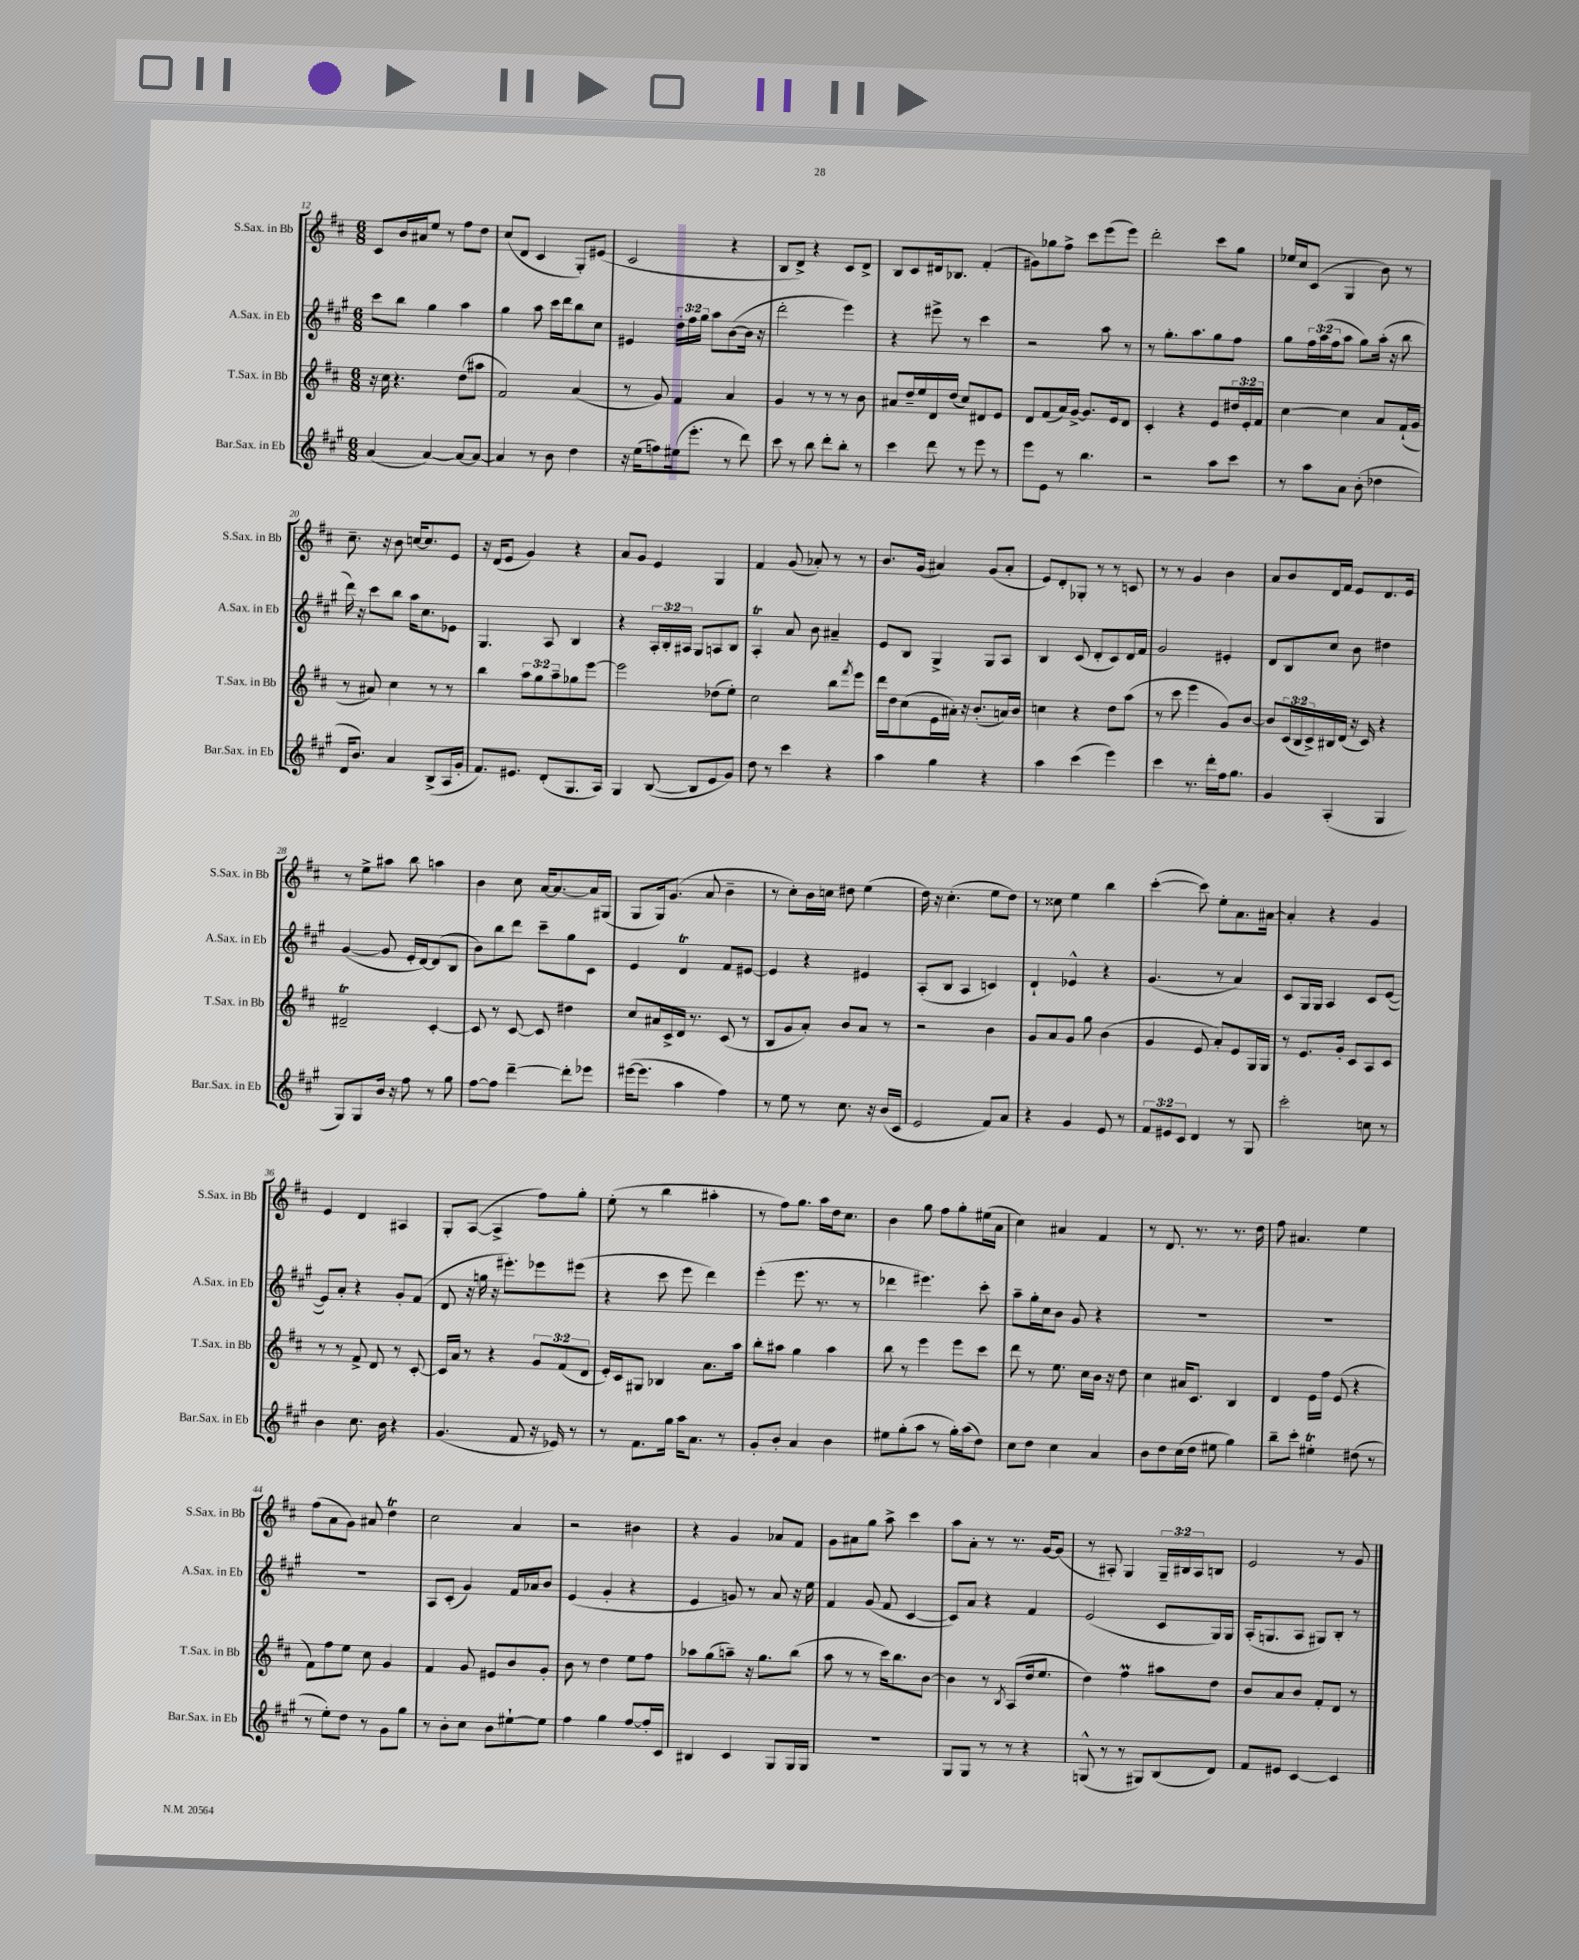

**kern	**kern	**kern	**kern
*part4	*part3	*part2	*part1
*staff4	*staff3	*staff2	*staff1
*I"Bar.Sax. in Eb	*I"T.Sax. in Bb	*I"A.Sax. in Eb	*I"S.Sax. in Bb
*I'Bar.Sax. in Eb	*I'T.Sax. in Bb	*I'A.Sax. in Eb	*I'S.Sax. in Bb
*clefG2	*clefG2	*clefG2	*clefG2
*k[f#c#g#]	*k[f#c#]	*k[f#c#g#]	*k[f#c#]
*M6/8	*M6/8	*M6/8	*M6/8
=12	=12	=12	=12
(4a/	16r	8ccc#\L	8c#/L
.	16cc#\	.	.
.	4.r	8bb\J	16b/L
.	.	.	16a#X/J
[4a/)	.	4gg#\	8ee/J
.	.	.	8r
8a/L_	(8dd\L	4aa\	8ff#\L
8a/J_	8aa#X\J	.	8dd\J
=13	=13	=13	=13
4a/]	2f#/)	4gg#\	(8cc#/L
.	.	.	8d/J
8r	.	8aa\	4c#/
8b\	.	16ccc#\LL	.
.	.	16ddd\J	.
4dd\	(4a/	8bb\	8G'/L)
.	.	8cc#\J	(8e#X/J
=14	=14	=14	=14
16r	8r	4e#X/	2c#/
(16ee\KL	.	.	.
8ffn\)	8g/)	.	.
(16ee#X\k	4f#/	24dd'\LL	.
.	.	24ff#\	.
8.eee'\J	.	.	.
.	.	24gg#\JJ	.
.	.	8aa\L	.
8r	4a/	([8b\	4r
8ddd\)	.	16b\Jk]	.
.	.	16r	.
=15	=15	=15	=15
8ccc#\	4g/	2ddd'\	8B/L
8r	.	.	8d^/J)
8bb\	8r	.	4r
8ddd'\L	8r	.	.
8bb'\J	8r	4eee\)	8c#/L
8r	8b\	.	8d^/J
=16	=16	=16	=16
4ccc#\	8a#X/L	4r	8B/L
.	16dd~/L	.	8c#/
.	16ee/	.	.
8ddd\	16d/	8eee#X^\	16d#X/k
.	(16dd/JJ	.	8.B-X/J
8r	8cc#/L)	8r	.
8eee\	8d#X/	4ccc#\	(4f#'/
8r	8e/J	.	.
=17	=17	=17	=17
8eee\L	8d/L	2r	8g#X\L)
8e\J	(8f#/	.	8gg-X\
8r	16a/L)	.	8ff#^\J
.	[16g^/JJ	.	.
4.bb\	8.g/L]	.	8ccc#\L
.	.	8aa\	(8eee\
.	16e/k	.	.
.	8d/J	8r	8eee\J)
=18	=18	=18	=18
2r	4c#'/	8r	2ddd'\
.	.	8.gg#'\L	.
.	4r	.	.
.	.	8.aa\	.
8aa\L	8e/L	8gg#\	8ccc#\L
8ccc#\J	24dd#X/L	8ff#\J	8gg\J
.	24e'/	.	.
.	24f#/JJ	.	.
=19	=19	=19	=19
8r	[4cc#\	8gg#\L	16ee-X/LL
.	.	.	16cc#/J
8aa\L	.	24ff#\L	(8c#/J
.	.	(24aa\	.
.	.	24ff#\J	.
8a\J	4cc#\]	8aa\J	4G/
(8b'\	.	8gg#\L)	.
4dd-X\	8a/L	(16aa'\Jk	8b\)
.	.	16r	.
.	(16f#`/L	8bb\	8r
.	16g/JJ	.	.
!!LO:LB:g=z
=20	=20	=20	=20
16d/KL	8r	16ddd\)	8.cc#~\
8.b/J)	.	16r	.
.	8a#X/)	8ccc#\L	.
.	.	.	16r
4a/	4cc#\	8bb\J	8b\
.	.	16aa\KL	[16ccn/KL
.	.	8.cc#\	8.cc/]
(8B^/L	8r	.	.
16A/L	8r	8e-X\J	8e/J
16g#'/JJ	.	.	.
=21	=21	=21	=21
8.f#/L)	4bb\	4.G#/	16r
.	.	.	(16d/KL
.	.	.	8e/J
8.e#X/J	.	.	.
.	12aa\L	.	4g/)
.	12gg\	.	.
(8d'/L	.	8A/	.
.	12aa~\	.	.
8.G#/	8gg-X\	4B/	4r
.	[8eee\J	.	.
16A/Jk)	.	.	.
=22	=22	=22	=22
4G#/	2eee\]	4r	8a/L
.	.	.	8g/J
([8B/	.	24A'/LL	4e/
.	.	24B'/	.
.	.	24A#X/JJ	.
8B/L]	.	8G#/L	.
8e/	(8dd-X\L	8An/	4G/
8g#/J)	8ee'\J)	8B/J	.
=23	=23	=23	=23
8dd\	2cc#\	4AT'/	4f#/
8r	.	.	.
4ccc#\	.	8a/	(8g/
.	.	8b\	8a-X'/)
4r	8bb\L	4a#X~/	8r
.	8qfff#/	.	.
.	8eee\J	.	8r
=24	=24	=24	=24
4aa\	16ddd\LL	8e/L	8.b/L
.	16dd\J	.	.
.	(8cc#\	8B/J	.
.	.	.	(16g/Jk
4gg#\	16e\L	4G#^/	4a#X/)
.	16a#X'\JJ)	.	.
.	16r	.	.
.	(8.b'/L	.	.
4r	.	8G#/L	(8g/L
.	16an/L)	8A/J	8a#'/J
.	16b/JJ	.	.
=25	=25	=25	=25
4aa\	4ccn\	4B/	8e/L)
.	.	.	8d'/
(4ccc#\	4r	(8c#/	8G-X'/J
.	.	8d'/L	8r
4eee\)	8dd\L	8c#/)	8r
.	(8aa\J	16d/L	8cn/
.	.	16f#/JJ	.
=26	=26	=26	=26
4ccc#\	8r	2g#/	8r
.	8ccc#\	.	8r
8.r	4eee\	.	4g/
16ddd'\LL	.	.	.
16ff#\J	8g/L)	4e#X'/	4b\
8.gg#\J	.	.	.
.	[8b/J	.	.
=27	=27	=27	=27
4g#/	8b/L]	8d/L	8a/L
.	(24c#/L	8B/	8b/
.	24B/	.	.
.	24c#^/)	.	.
(4A'/	16B#X/	8cc#/J	16d/L
.	(16d/JJ	.	16f#/JJ
.	16r	8b\	8e/L
.	16c#/)	.	.
4G#/	4r	4dd#X\	8.d/
.	.	.	16e/Jk
!!LO:LB:g=z
=28	=28	=28	=28
8G#/L)	2d#Xt~/	([4g#/	8r
8G#/	.	.	8ee^\L
16b/Jk	.	8g#/]	8aa#X\J
16r	.	.	.
8ff#\	.	16e'/LL	8bb\
.	.	[16d/J)	.
8r	[4c#'/	(8d/]	4aan\
8gg#\	.	8B/J	.
=29	=29	=29	=29
[8ff#\L	8c#/]	8b\L)	4b\
8ff#\J]	8r	8bb\	.
[4ddd~\	[8c#/	8ddd\J	8cc#\
.	8c#/]	8ccc#~\L	[16a/KL
.	.	.	8.a/_
8ddd'\L]	4dd#X\	8gg#\	.
8eee-X\J	.	8c#\J	16a/L]
.	.	.	(16G#X/JJ
=30	=30	=30	=30
([16eee#X\KL	8cc#/L	4e/	8G/L
8.eee#\J]	.	.	.
.	16a#X/L	.	16G/k)
.	16c#^/	.	(8.g/J
4aa\	16d/JJ	4dT/	.
.	8.r	.	.
.	.	.	8a/
4ff#\)	(8c#/	8f#/L	4b~\
.	8r	[8e#X/J	.
=31	=31	=31	=31
8r	8B/L	4e#/]	8r
8ee\	8g/	.	8cc#'\L)
8r	8a'/J)	4r	16b\L
.	.	.	16ccn\JJ
8.cc#\	8b/L	.	8dd#X\
.	8a/J	4e#X/	(4ee\
16r	.	.	.
(16b/LL	8r	.	.
16c#/JJ	.	.	.
=32	=32	=32	=32
2e/	2r	(8A'/L	16dd\)
.	.	.	16r
.	.	8B/J	(4.cc#'\
.	.	4A/	.
8f#/L)	4b\	4cn/)	8ee\L
8a/J	.	.	8dd\J)
=33	=33	=33	=33
4r	8g/L	4d`/	8r
.	8a/	.	8cc##X\
4g#/	8g/J	4e-X^^/	4ee\
.	8gg\	.	.
8e/	(4b\	4r	4bb\
8r	.	.	.
=34	=34	=34	=34
12f#/L	4g/	(4.g#/	([4ccc#'\
12e#X/	.	.	.
12c#/J	.	.	.
4d/	8e/	.	8ccc#\])
.	8a'/L)	8r	8ee'\L
8r	8e/	4a/)	8.a\
8G#/	16G/L	.	.
.	16G/JJ	.	[16a#X\Jk
=35	=35	=35	=35
2ccc#'\	8r	8c#/L	4a#'/]
.	8.e/L	16G#/L	.
.	.	16G#/JJ	.
.	.	4A/	4r
.	16g'/Jk	.	.
.	8c#/L	.	.
8ccn\	8A/	8c#/L	4g/
8r	8c#/J	([8e/J	.
!!LO:LB:g=z
=36	=36	=36	=36
4b\	8r	8e/L])	4e/
.	8r	8a'/J	.
8.cc#\	8f#^/	4r	4d/
.	8d/	.	.
16b\	.	.	.
4r	8r	8g#'/L	4A#X/
.	[8c#'/	(8f#/J	.
=37	=37	=37	=37
(4.g#/	16c#/LL]	8d/	8G'/L
.	16a/JJ	.	.
.	8r	16r	([8A/J
.	.	16ggn\	.
.	4r	16r	4A^/]
.	.	8.eee#X'\L)	.
8f#/	.	.	.
16r	12g/L	8eee-X\	8ff#\L)
16e-X/)	.	.	.
.	(12f#/	.	.
8r	.	(8eee#X\J	8gg'\J
.	12d/J	.	.
=38	=38	=38	=38
8r	16e'/LL)	4r	(8ee'\
.	16c#/J	.	.
8.f#\L	8G#X/J	.	8r
.	4B-X/	8ccc#\	4bb\
16gg#\Jk	.	.	.
16aa\KL	.	8eee\	.
8.a\J	.	.	.
.	8.a\L	4ddd\)	4aa#X'\
8r	.	.	.
.	16aa\Jk	.	.
=39	=39	=39	=39
8g#'/L	8bb'\L	(4eee'\	8r
8b'/J	8aa#X\J	.	8ff#\L)
4a/	4gg\	8.eee\	8.gg\J
.	.	8.r	16aa\LL
4b\	4aa#\	.	16dd\J
.	.	.	8.cc#\J
.	.	8r	.
=40	=40	=40	=40
8ee#X\L	8bb\	4ddd-X\	4b\
(8gg#'\	8r	.	.
8aa\J	4eee\	4.eee#X\)	8gg\
8r	.	.	8ff#\L
16gg#'\LL)	8eee\L	.	8gg'\
(16aa\J	.	.	.
8dd\J)	8ccc#\J	8ccc#'\	(16ee#X\L
.	.	.	16a\JJ
=41	=41	=41	=41
8cc#\L	8ddd\	8aa~\L	4cc#\)
8dd\J	8r	16gg#'\L	.
.	.	16cc#\J	.
4cc#\	8.ee\	8b\J	4a#X/
.	.	8g#/	.
.	16cc#\LL	.	.
4a/	16b\JJ	4r	4f#/
.	16r	.	.
.	8dd\	.	.
=42	=42	=42	=42
8b\L	4cc#\	2.r	8r
8dd\	.	.	8.d/
(16cc#\L	16a#X/KL	.	.
16dd\JJ	8.c#/J	.	8.r
8ee#X\	.	.	.
4gg#\)	4B/	.	8.r
.	.	.	16dd\
=43	=43	=43	=43
8bb~\L	4d/	2.r	8ff#\
8ccc#'\J	.	.	4.a#X/
4ee#Xt'\	16e\LL	.	.
.	16ff#\JJ	.	.
.	(8e/	.	.
(8dd#X\	4r	.	4ee\
8r	.	.	.
!!LO:LB:g=z
=44	=44	=44	=44
8r	8f#\L)	2.r	(8ff#\L
8ee'\L)	8ff#\	.	8a\
8dd\J	8ee\J	.	8g\J)
8r	8cc#\	.	8a#X/
8g#\L	4g/	.	4ddT\
8gg#\J	.	.	.
=45	=45	=45	=45
8r	4f#/	8A/L	2cc#\
8b'\L	.	(8c#'/J	.
8cc#\J	8g/	4g#/)	.
8b\L	8e#X/L	.	.
[8ee#X`\	8b/	16f#/LL	4a/
.	.	16a-X/J	.
8ee#\J]	8g'/J	8b/J	.
=46	=46	=46	=46
4ff#\	8b\	(4e/	2r
.	8r	.	.
4gg#\	4dd\	4g#'/	.
[8ff#/L	8ee\L	4r	4b#X\
16ff#'/L]	8ff#\J	.	.
16c#/JJ	.	.	.
=47	=47	=47	=47
4B#X/	8aa-X\L	4e/	4r
.	(8gg\	.	.
4c#/	8aan~\J)	8gn/)	4g/
.	16r	8r	.
.	8.gg\L	.	.
8G#/L	.	8a/	8a-X/L
16G#/L	(8bb\J	16r	8f#/J
16G#/JJ	.	16ee\	.
=48	=48	=48	=48
2.r	8aa\	4f#/	8g\L
.	8r	.	8a#X\
.	8r	(8g#/	8gg\J
.	16ccc#\KL)	8f#/	8aa^\
.	8.bb\	.	.
.	.	[4c#/	4ccc#\
.	[8b\J	.	.
=49	=49	=49	=49
8G#/L	4b\]	8c#/L])	8aa\L
8G#/J	.	8a/J	8a'\J
8r	8r	4r	8r
.	8qB/	.	.
8r	(8A/L	.	8.r
4r	16dd/k	4f#/	.
.	8.ee/J	.	[16g/KL
.	.	.	(8g/J]
=50	=50	=50	=50
(8Gn^^/	4dd\)	(2e/	8r
8r	.	.	8A#X'/)
8r	4ff#m\	.	4G/
8G#X/L)	.	.	.
(8B/	8aa#X\L	8c#/L	24G~/LL
.	.	.	24B#X/
.	.	.	24A#/J
8d/J)	8dd\J	16G#/L)	8Bn/J
.	.	16G#/JJ	.
=51	=51	=51	=51
8f#/L	8b/L	(16A'/KL	2e/
.	.	8.Gn/	.
8e#X/J	8a/	.	.
[4c#/	8b/J	8A/J	.
.	8f#'/L	8G#X/L)	.
4c#/]	8d/J	8B'/J	8r
.	8r	8r	8g/
==	==	==	==
*-	*-	*-	*-
